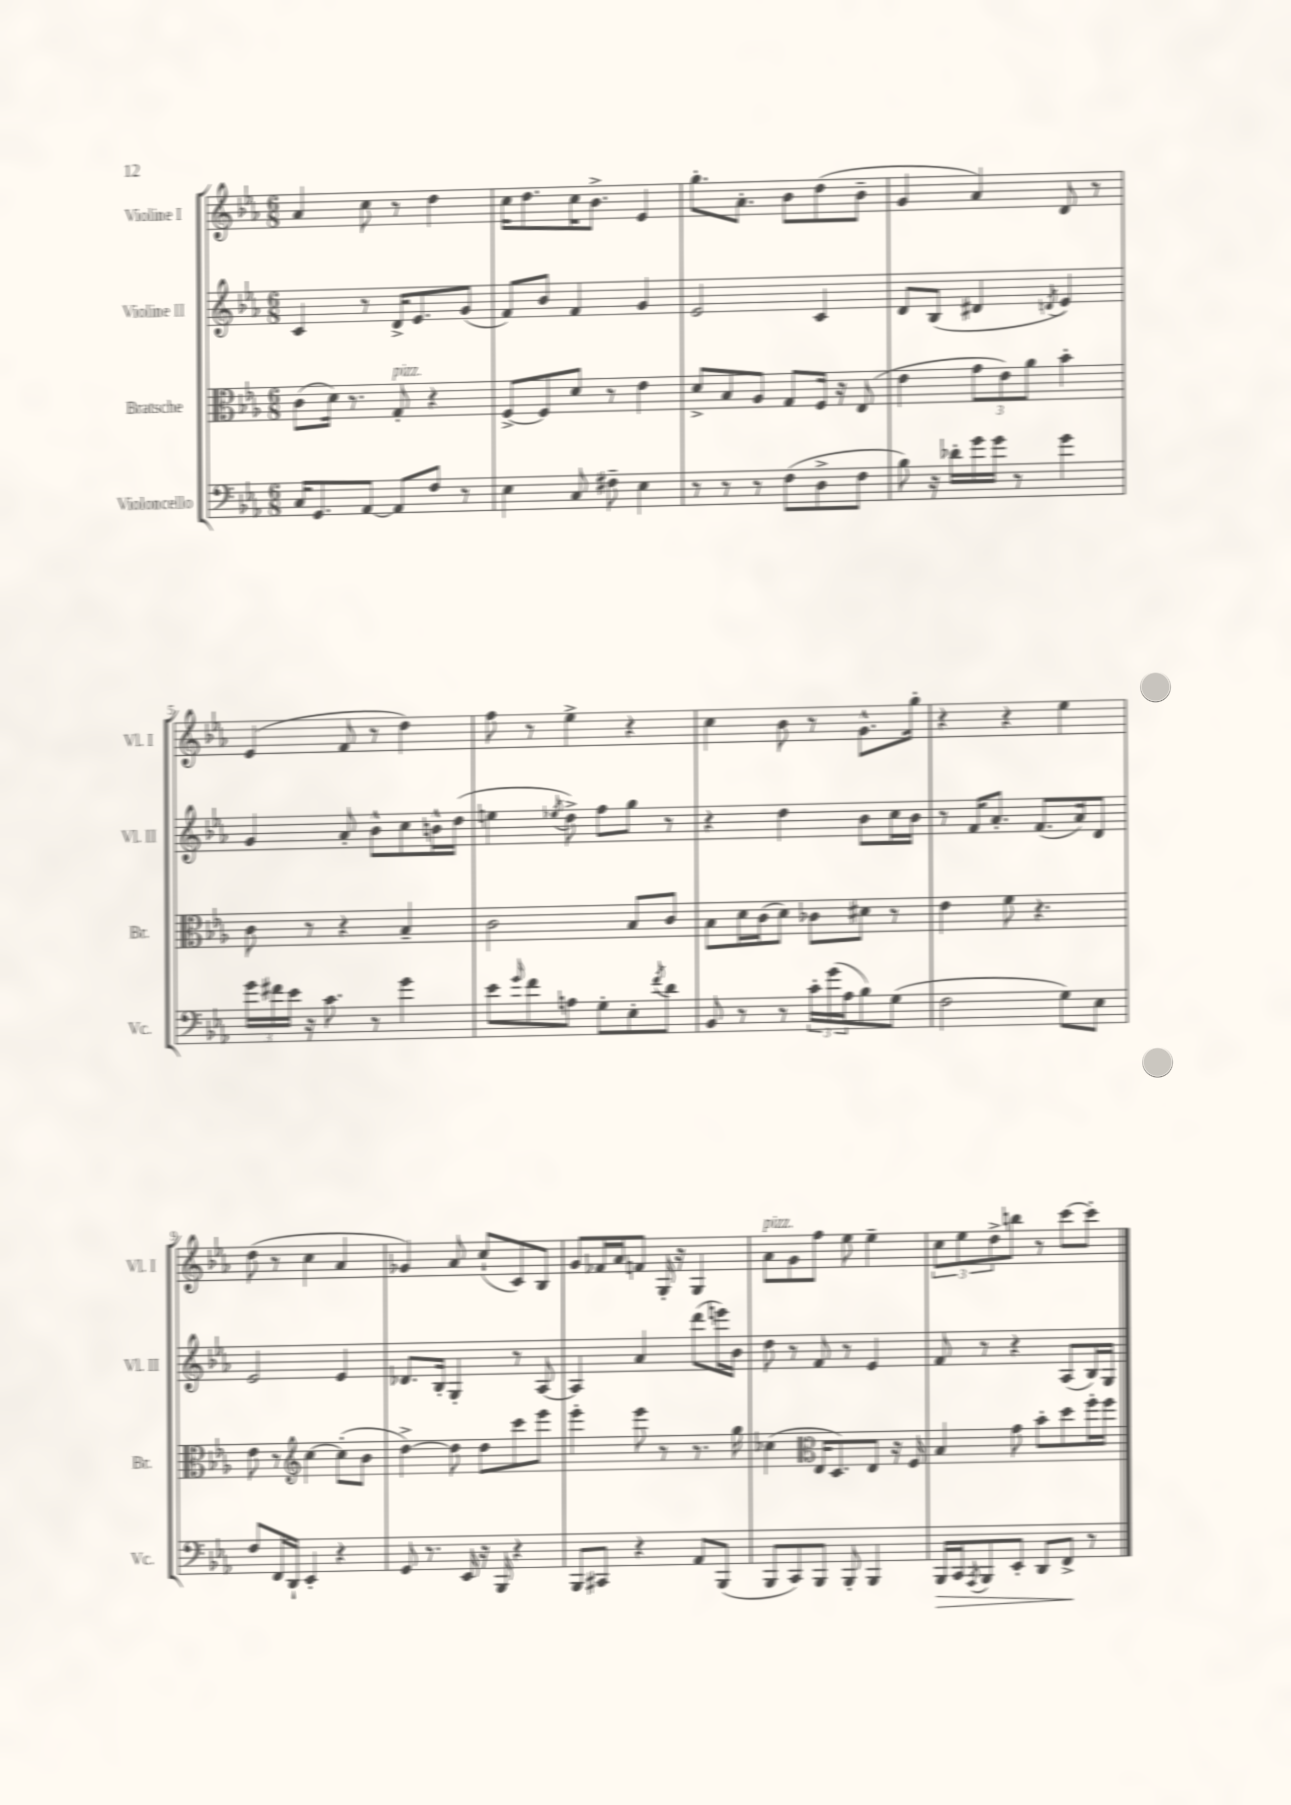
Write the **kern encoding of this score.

**kern	**dynam	**kern	**kern	**kern
*part4	*part4	*part3	*part2	*part1
*staff4	*staff4	*staff3	*staff2	*staff1
*I"Violoncello	*	*I"Bratsche	*I"Violine II	*I"Violine I
*I'Vc.	*	*I'Br.	*I'Vl. II	*I'Vl. I
*clefF4	*	*clefC3	*clefG2	*clefG2
*k[b-e-a-]	*	*k[b-e-a-]	*k[b-e-a-]	*k[b-e-a-]
*M6/8	*	*M6/8	*M6/8	*M6/8
=1	=1	=1	=1	=1
16C/KL	.	(8c\L	4c/	4a-/
8.GG/	.	.	.	.
.	.	16d\Jk)	.	.
.	.	8.r	.	.
[8AA-/J	.	.	8r	8cc\
!	!	!LO:TX:a:i:t=pizz.	!	!
8AA-/L]	.	8G'/	16d^/KL	8r
.	.	.	8.e-/	.
8F/J	.	4r	.	4dd\
8r	.	.	(8g/J	.
=2	=2	=2	=2	=2
4E-\	.	[8F^/L	8f/L)	16cc\KL
.	.	.	.	8.dd\
.	.	8F/]	8b-/J	.
8C/	.	8d/J	4f/	16cc\K
.	.	.	.	8.b-^\J
8F#X~\	.	8r	.	.
4E-\	.	4e-\	4g/	4e-/
=3	=3	=3	=3	=3
8r	.	8d^/L	2e-/	8.gg'\L
8r	.	8B-/	.	.
.	.	.	.	8.a-'\J
8r	.	8A-/J	.	.
(8F\L	.	8G/L	.	8b-\L
8D^\	.	16F/Jk	4c/	(8dd\
.	.	16r	.	.
8F\J	.	(8E-/	.	8b-~\J
=4	=4	=4	=4	=4
8B-\)	.	4e-\	8d/L	4g/
16r	.	.	(8B-/J	.
16d-X'\LL	.	.	.	.
16g\	.	12g\L	4d#X/	4a-/)
16g\JJ	.	.	.	.
.	.	12e-\)	.	.
8r	.	.	.	.
.	.	12a-\J	.	.
.	.	.	8qdn/	.
4g\	.	4b-'\	4e-/)	8d/
.	.	.	.	8r
!!LO:LB:g=z
=5	=5	=5	=5	=5
24g\LL	.	8c\	4g/	(4e-/
24f#X\	.	.	.	.
24e-\JJ	.	.	.	.
16r	.	8r	.	.
8.c\	.	.	.	.
.	.	4r	8a-'/	8f/
8r	.	.	8b-^^\L	8r
4g\	.	4B-~/	8cc\	4dd\)
.	.	.	16bn^^\L	.
.	.	.	(16dd\JJ	.
=6	=6	=6	=6	=6
8e-\L	.	2c\	4een\	8ff\
16qqg/	.	.	.	.
8f\	.	.	.	8r
.	.	.	8qee-X/	.
8An\J	.	.	8dd^\)	4ee-^\
8G'\L	.	.	8ff\L	.
8E-'\	.	8B-/L	8gg\J	4r
8qf/	.	.	.	.
8d\J	.	8c/J	8r	.
=7	=7	=7	=7	=7
8BB-/	.	8B-\L	4r	4cc\
8r	.	16d\L	.	.
.	.	(16c\J	.	.
8r	.	8d\J)	4dd\	8b-\
24c'\LL	.	8c-X\L	.	8r
(24g\	.	.	.	.
24A-\J	.	.	.	.
8B-\)	.	8d#X\J	8b-\L	8.g^^\L
(8G\J	.	8r	16cc\L	.
.	.	.	16b-\JJ	16gg'\Jk
=8	=8	=8	=8	=8
2F\	.	4e-\	8r	4r
.	.	.	16f/KL	.
.	.	.	8.a-'/J	.
.	.	8f\	.	4r
.	.	4.r	(8.f/L	.
8G\L)	.	.	.	4ee-\
.	.	.	16a-/k)	.
8E-\J	.	.	8d/J	.
!!LO:LB:g=z
=9	=9	=9	=9	=9
8F/L	.	8e-\	2e-/	(8dd\
16FF/L	.	8r	.	8r
16DD`/JJ	.	.	.	.
*	*	*clefG2	*	*
4EE-'/	.	[4cc\	.	4cc\
4r	.	(8cc'\L]	4e-/	4a-/
.	.	8b-\J	.	.
=10	=10	=10	=10	=10
8GG/	.	[4dd^\)	8.d-X/L	4g-X/)
8.r	.	.	.	.
.	.	.	16B-'/Jk	.
.	.	8dd\]	4G'/	8a-/
16EE-/	.	.	.	.
16r	.	8dd\L	.	(8cc`/L
16BBB-/	.	.	.	.
4r	.	8ccc\	8r	8c/)
.	.	8eee-\J	[8A-/	8B-/J
=11	=11	=11	=11	=11
8BBB-/L	.	4eee-'\	4A-/]	8g/L
8CC#X/J	.	.	.	16f-X/L
.	.	.	.	16a-/J
4r	.	8eee-\	4a-/	8fn/J
.	.	8r	.	16G'/
.	.	.	.	16r
8AA-/L	.	8.r	(8ddd\L	4G/
(8BBB-/J	.	.	16eeen\L)	.
.	.	16gg\	16b-\JJ	.
=12	=12	=12	=12	=12
!	!	!	!	!LO:TX:a:i:t=pizz.
8BBB-/L	.	(4cc-X\	8dd\	8a-\L
8CC/)	.	.	8r	8g\
*	*	*clefC3	*	*
8BBB-/J	.	16E-/KL	8f/	8ff\J
.	.	8.D/)	.	.
8BBB-'/	.	.	8r	8ee-\
4BBB-/	.	8E-/J	4e-/	4ee-~\
.	.	16r	.	.
.	.	16F/	.	.
=13	=13	=13	=13	=13
!	!LO:HP:b	!	!	!
16BBB-/LL	>	4B-/	8f/	12cc\L
16CC/J	.	.	.	.
.	.	.	.	12ee-\
8qAAA-/	.	.	.	.
8BBB-/	.	.	8r	.
.	.	.	.	12dd^\
8EE-'/J	.	8g\	4r	8bbn\J
8DD/L	.	8b-'\L	.	8r
8FF^/J	.	8dd\	(8A-/L	[8ccc\L
8r	]	16ff'\L	16B-/L)	8ccc'\J]
.	.	16ff\JJ	16G/JJ	.
==	==	==	==	==
*-	*-	*-	*-	*-
